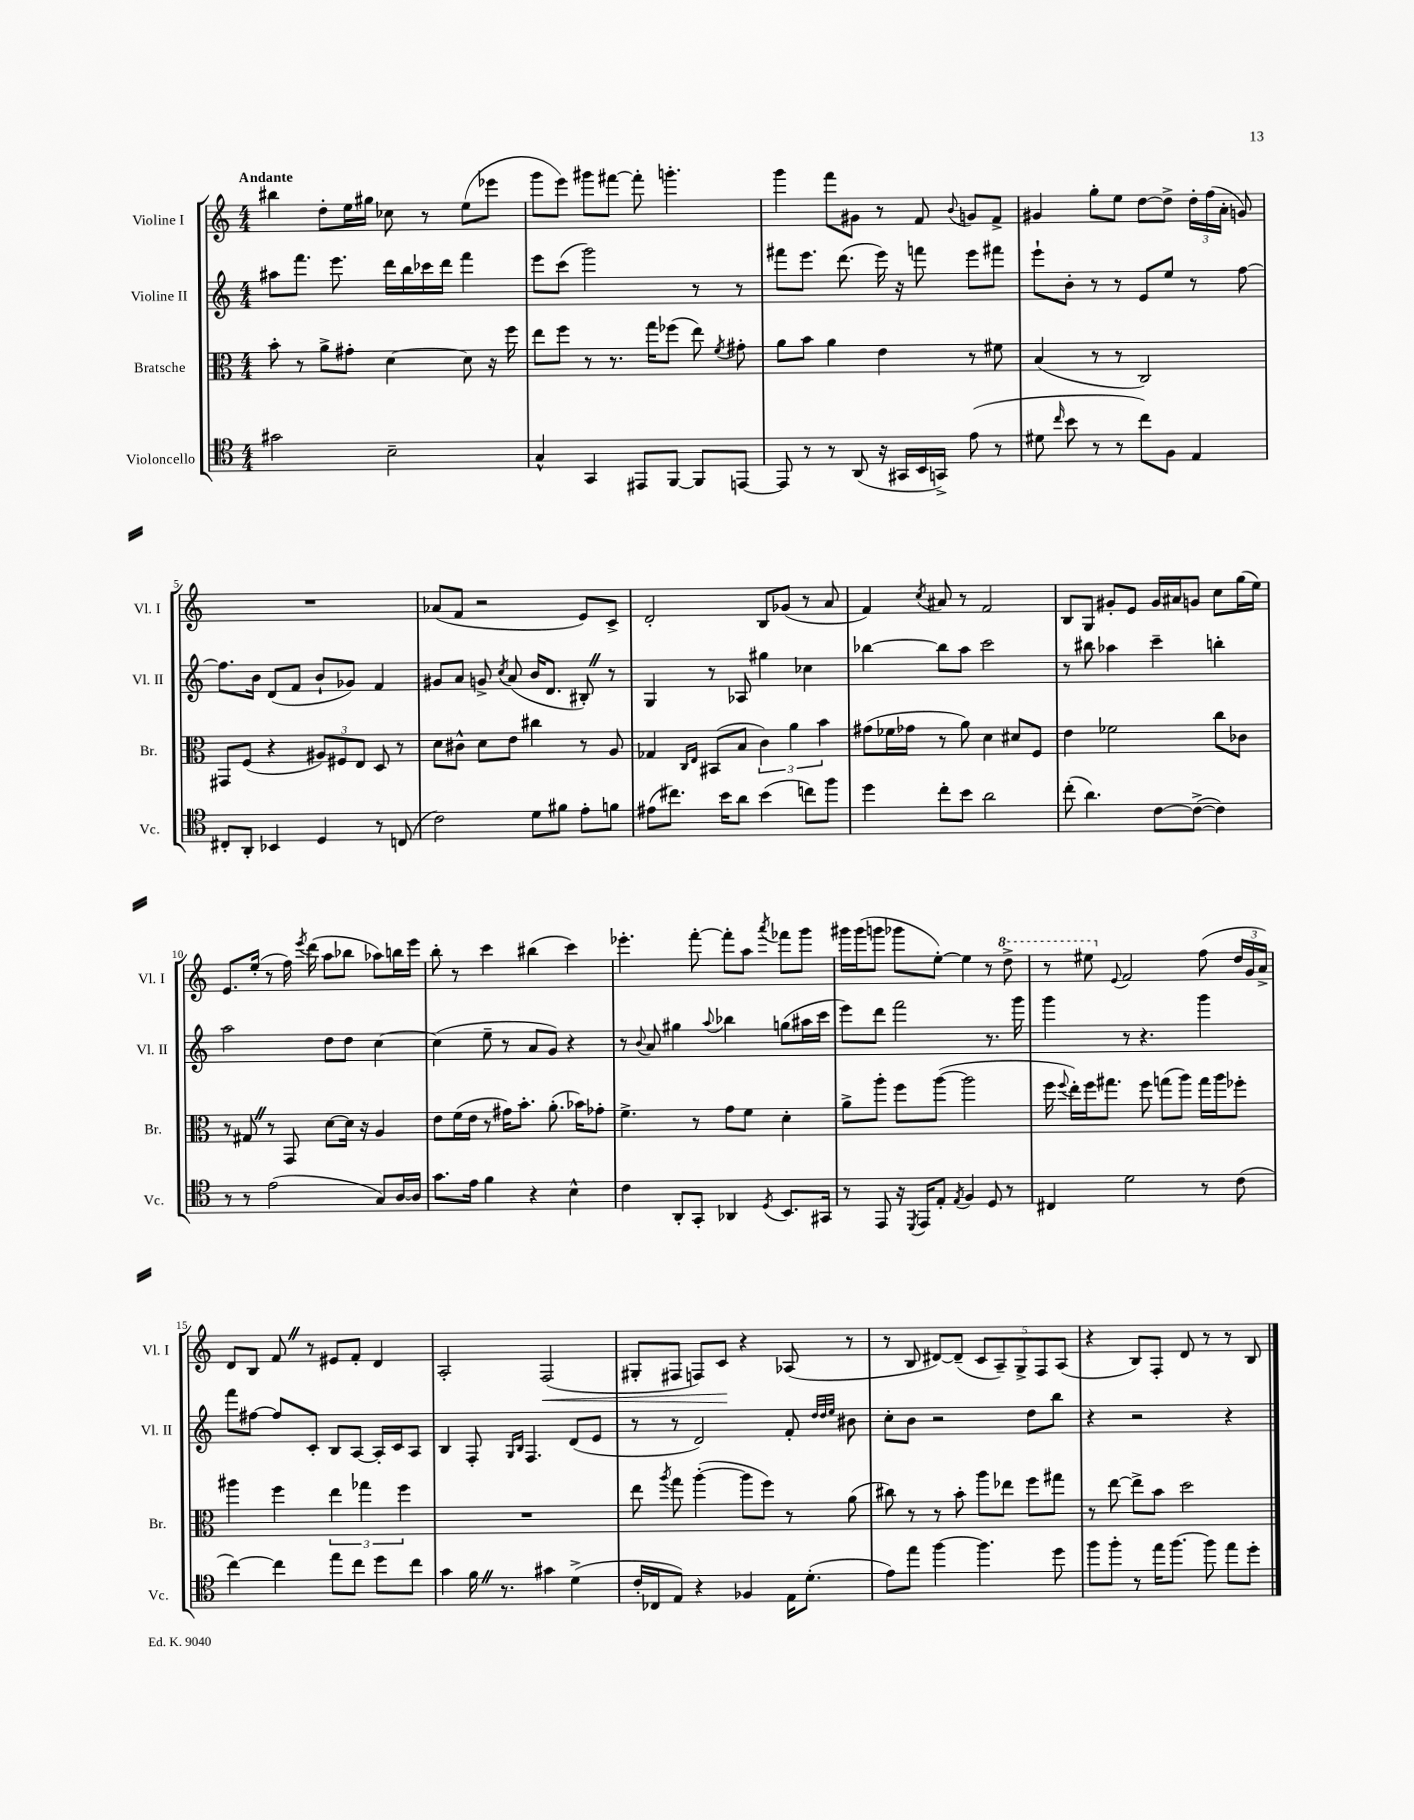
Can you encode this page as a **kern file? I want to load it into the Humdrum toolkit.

**kern	**kern	**kern	**kern
*staff4	*staff3	*staff2	*staff1
*clefC4	*clefC3	*clefG2	*clefG2
*k[]	*k[]	*k[]	*k[]
*M4/4	*M4/4	*M4/4	*M4/4
2g#\	8b'\	8aa#\L	4bb#\
.	8r	8.fff\J	.
.	8a^\L	.	8dd'\L
.	.	8.eee\	.
.	8g#'\J	.	16ee\L
.	.	.	16gg#\JJ
2B~\	[4d\	16ddd\LL	8cc-\
.	.	16bb\	.
.	.	16ccc-\	8r
.	.	16ddd\JJ	.
.	8d\]	4fff\	(8ee\L
.	16r	.	8eee-\J
.	16ff\	.	.
=	=	=	=
4G^^/	8ee\L	8eee\L	8ggg\L
.	8ff\J	(8ccc\J	8eee\J)
4GG/	8r	2ggg\)	8ggg#\L
.	8.r	.	[8fff#\J
8EE#/L	.	.	8fff#'\]
.	16gg\LK	.	.
[8FF/J	(8ff-\J	.	4.ggg'\
8FF/]L	8ee\)	8r	.
.	8qf/	.	.
[8EE/J	8g#'\	8r	.
=	=	=	=
8EE/]	8a\L	8fff#\L	4ggg\
8r	8b\J	8.eee\J	.
8r	4a\	.	8fff\L
.	.	(8.ddd\	.
(8AA/	.	.	8g#\J
16r	4e\	16eee\)	8r
16GG#/LL	.	16r	.
16BB/	.	8fff\	8f/
16GG^/JJ)	.	.	.
.	.	.	8qqb/
(8e\	8r	8eee\L	8g/L
8r	8f#\	8fff#\J	8f^/J
=	=	=	=
8d#\	(4B/	8eee`\L	4g#/
16qqcc/	.	.	.
8b\	.	8b'\J	.
8r	8r	8r	8gg'\L
8r	8r	8r	8ee\J
8cc\L)	2C/)	8e/L	[8dd\L
8F\J	.	8ee/J	8dd^\]J
4E/	.	8r	24dd'\LL
.	.	.	(24ff\
.	.	.	24a'\JJ
.	.	[8ff\	8g/)
=	=	=	=
8C#'/L	8GG#/L	8.ff\]L	1r
8AA'/J	(8F/J	.	.
.	.	16b\Jk	.
4BB-/	4r	(8d/L	.
.	.	8f/J	.
4D/	12A#/L)	8b`/L	.
.	12F#/	.	.
.	.	8g-/J)	.
.	12E/J	.	.
8r	8D/	4f/	.
(8C/	8r	.	.
=	=	=	=
2c\)	8d\L	8g#/L	(8a-/L
.	8c#^^\J	8a/J	8f/J
.	8d\L	8g^/	2r
.	.	8qcc/	.
.	8e\J	(8a/	.
8d\L	4cc#\	16b/LK	.
.	.	8.d/J	.
8f#\J	.	.	.
8e'\L	8r	8B#'/)	8e/L)
8f\J	8A/	8r	8c^/J
=	=	=	=
(8e#\L	4G-/	4G/	2d'/
8.cc#\J)	.	.	.
.	16qqC/LL	.	.
.	16qqE/JJ	.	.
.	(8BB#/L	8r	.
16b\LK	.	.	.
8a\J	8B/J	8A-/	.
(4b\	6c\)	4gg#\	8B/L
.	.	.	(8g-/J
.	6a\	.	.
8cc\L)	.	4cc-\	8r
.	6b\	.	.
8ff\J	.	.	8a/
=	=	=	=
4dd\	(8g#\L	[4bb-\	4f/)
.	16f-\L	.	.
.	16g-\JJ	.	.
.	.	.	8qcc/
8cc'\L	8r	8bb-\]L	8a#/
8b\J	8a\)	8aa\J	8r
2a\	4d\	2ccc\	2f/
.	8d#/L	.	.
.	8F/J	.	.
=	=	=	=
(8cc'\	4e\	8r	8B/L
4.a\)	.	8bb#\	8G/J
.	2f-\	4aa-\	8g#'/L
.	.	.	8e/J
[8c\L	.	4ccc~\	16g#/LL
.	.	.	16a#/J
(8c^\_J	.	.	8g/J
4c\])	8cc\L	4bb'\	8cc\L
.	8c-\J	.	(16gg\L
.	.	.	16ee\JJ)
=	=	=	=
8r	8r	2aa\	8.e/L
8r	8G#/	.	.
.	.	.	(16ee'/Jk
(2e\	8r	.	8r
.	8GG/	.	16ff\)
.	.	.	8qeee/
.	.	.	(16ddd\
.	[8d\L	8dd\L	8aa\L
.	16d\]Jk	8dd\J	8bb-\J
.	16r	.	.
8G/L)	4A/	[4cc\	8aa-\L)
[16A/L	.	.	16bb\L
16A/]JJ	.	.	16eee\JJ
=	=	=	=
8.g\L	8e\L	(4cc\]	8bb'\
.	(16f\L	.	8r
16e\Jk	16e\JJ	.	.
4f\	8r	8ee~\	4ccc\
.	16g#\LK)	8r	.
.	8.b'\J	.	.
4r	.	8a/L	(4bb#\
.	(8.a'\	8g/J)	.
4B^^\	.	4r	4ccc\)
.	16b-\LK)	.	.
.	8g-'\J	.	.
=	=	=	=
4c\	4.f^\	8r	4.eee-'\
.	.	8qqb/	.
.	.	8a/	.
8AA'/L	.	4gg#\	.
8GG'/J	8r	.	[8fff'\
.	.	8qqaa/	.
4AA-/	8g\L	4bb-\	8fff'\]L
.	8f\J	.	8aa\J
8qD/	.	.	8qaaa/
8.BB/L	4d'\	(8gg\L	8fff-\L
.	.	16aa#\L	8ggg\J
16GG#/Jk	.	16ccc\JJ	.
=	=	=	=
8r	8a^\L	8eee\L)	16ggg#\LL
.	.	.	(16ggg#\J
8EE/	8aa'\J	8ddd\J	8ggg\J
16r	8ff\L	2fff\	8ggg-\L
8qDD/	.	.	.
16EE/LK	.	.	.
8E'/J	([8aa\J	.	[8ee'\J)
8qE/	.	.	.
4F/	2aa\]	.	4ee\]
8D/	.	8.r	8r
8r	.	.	8ddd^\
.	.	16ggg\	.
=	=	=	=
4C#/	16ff\	4ggg\	8r
.	8qqff/	.	.
.	16ee'\LL)	.	.
.	16ff\J	.	8eee#\
.	8.gg#\J	.	.
.	.	.	8qqe/
2d\	.	8r	2f/
.	8ff\	4.r	.
.	(8gg\L	.	.
.	8aa\J)	.	.
8r	16gg\LL	4ggg\	(8ff\
.	16aa\J	.	.
(8c\	8ff-'\J	.	24dd/LL
.	.	.	24g/
.	.	.	24a^/JJ)
=	=	=	=
[4cc\)	4aa#\	8fff\L	8d/L
.	.	[8ff#\J	8B/J
4cc\]	4ff\	8ff#/]L	8f/
.	.	8c'/J	8r
8ee\L	6ee\	8B/L	8e#/L
8cc\J	.	[8A/J	8f'/J
.	6gg-\	.	.
8dd\L	.	16A'/]LL	4d/
.	.	16c/J	.
.	6ff\	.	.
8cc\J	.	8A/J	.
=	=	=	=
4g\	1r	4B/	2A'/
16f\	.	8F'/	.
8.r	.	.	.
.	.	16qqG/LL	.
.	.	16qqB/JJ	.
.	.	4.F/	.
4g#\	.	.	(2F/
(4d^\	.	(8d/L	.
.	.	8e/J	.
=	=	=	=
16c'/LL	8ee\	8r	8G#'/L
16C-/J	.	.	.
.	8qaa/	.	.
8E/J)	8gg\	8r	8F#/J
4r	([4aa'\	2d/)	8F/L)
.	.	.	8c/J
4F-/	8aa\]L	.	4r
.	8ff\J)	.	.
16E\LK	8r	8f'/	(8A-/
(8.d'\J	.	.	.
.	.	32qqdd/LLL	.
.	.	32qqdd/	.
.	.	32qqee/JJJ	.
.	(8a\	8b#\	8r
=	=	=	=
8e\L)	8cc#\)	8cc'\L	8r
8ee\J	8r	8b\J	8B/
[4ff\	8r	2r	[8d#/L)
.	8b'\	.	(8d#~/]J
4.ff\]	8aa\L	.	10c/L
.	.	.	10A~/)
.	8ee-\J	.	.
.	.	.	10G^/
.	8ff\L	8dd\L	.
.	.	.	10F/
8dd\	8gg#\J	8bb\J	.
.	.	.	(10A/J
=	=	=	=
8ff\L	8r	4r	4r
8ff'\J	[8ee\	.	.
8r	8ee^\]L	2r	8B/L)
16ee\LK	8b\J	.	8F'/J
[8.ff\J	.	.	.
.	2dd\	.	8d/
8ff\]	.	.	8r
8ee\L	.	4r	8r
8dd'\J	.	.	8B/
==	==	==	==
*-	*-	*-	*-
